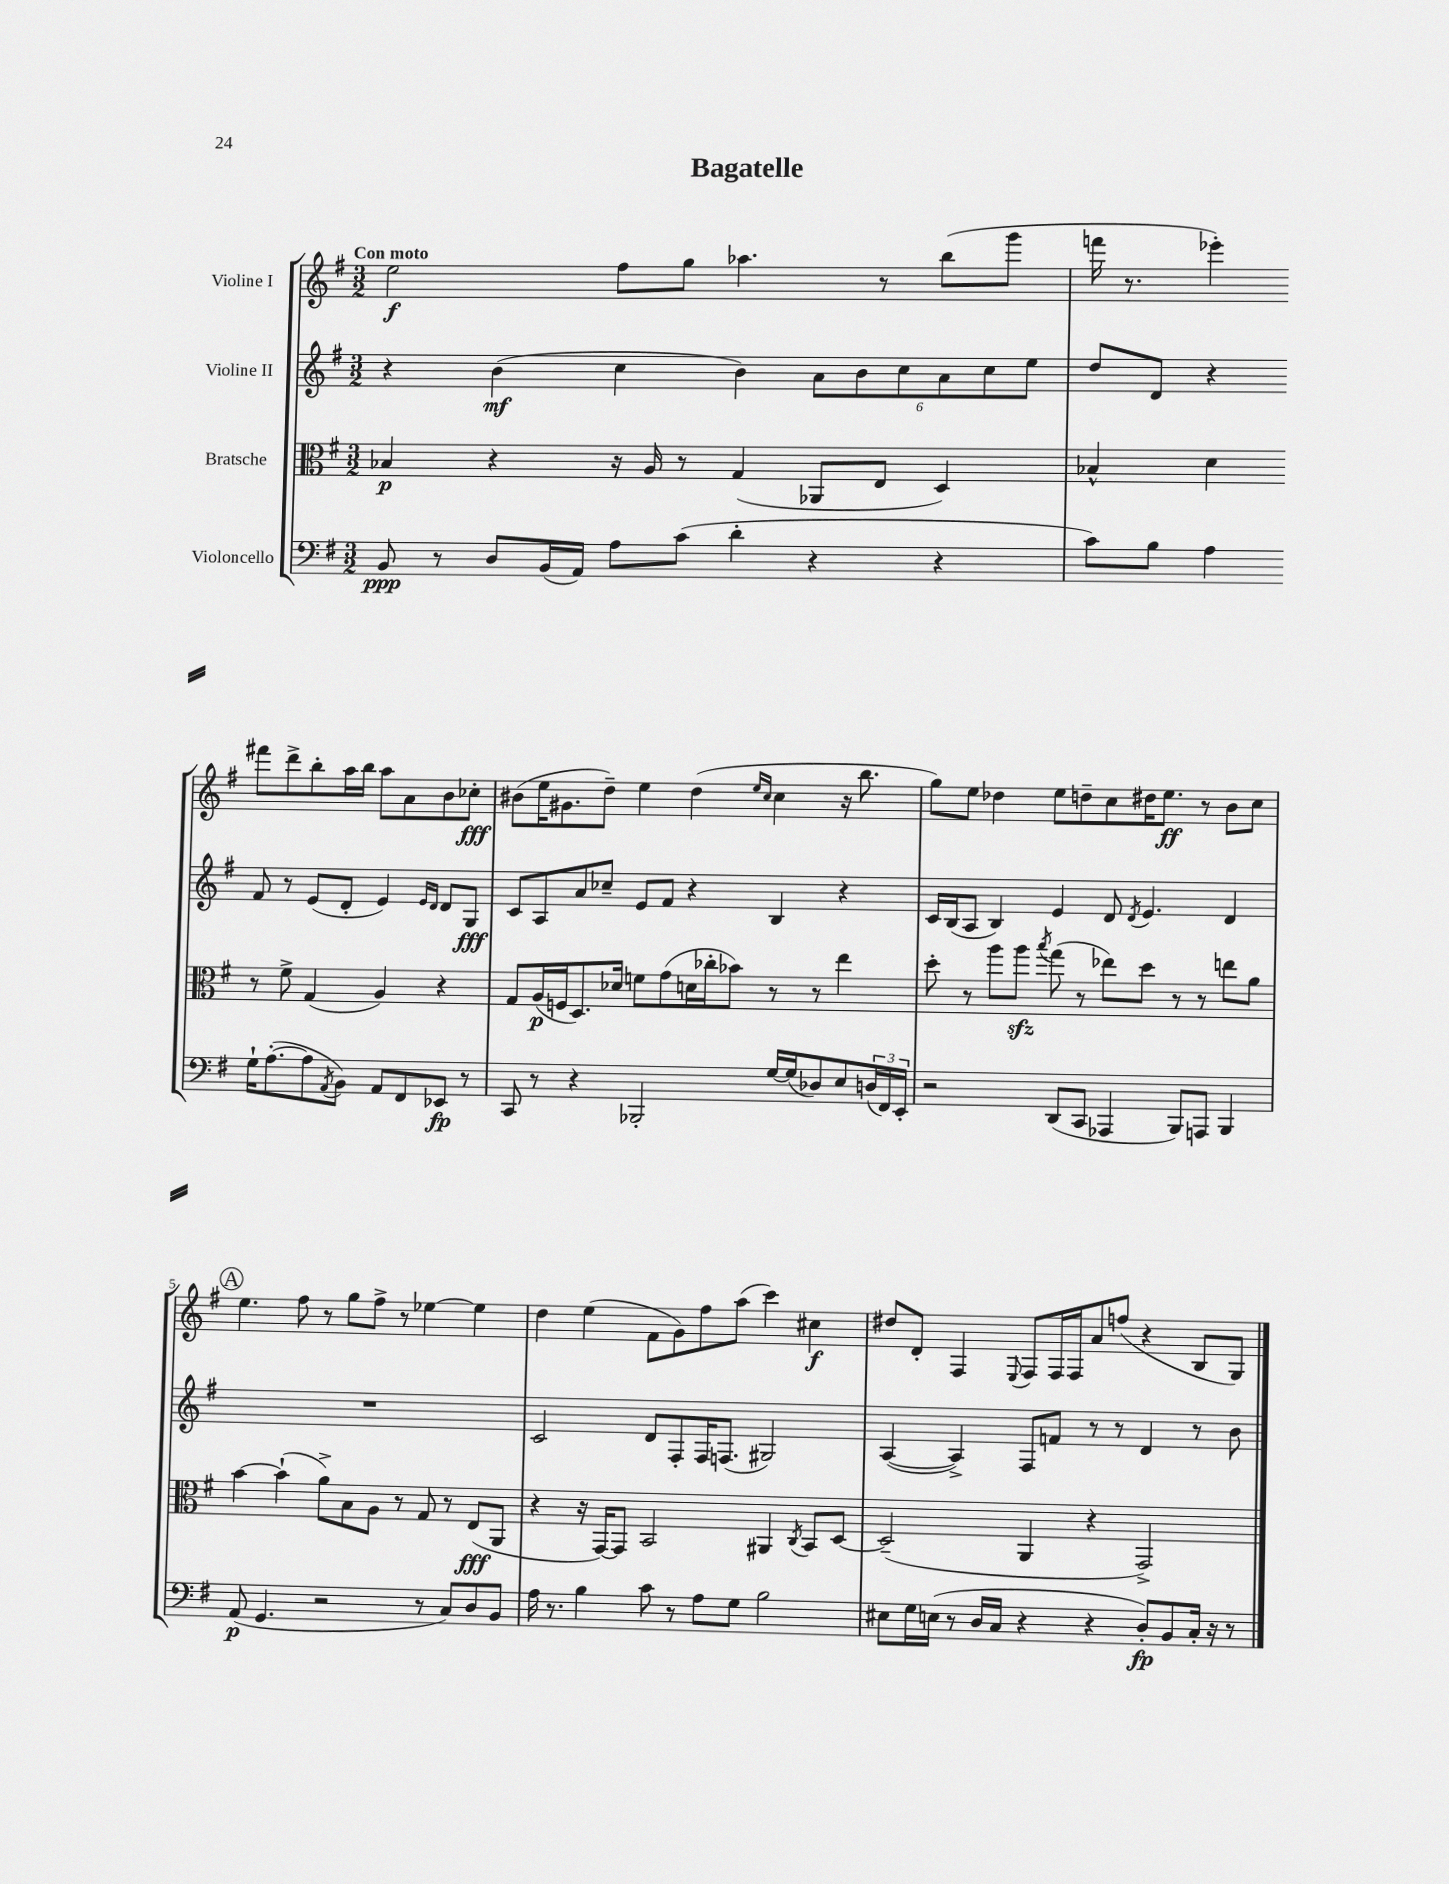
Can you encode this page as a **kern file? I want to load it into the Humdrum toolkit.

**kern	**kern	**kern	**kern
*staff4	*staff3	*staff2	*staff1
*clefF4	*clefC3	*clefG2	*clefG2
*k[f#]	*k[f#]	*k[f#]	*k[f#]
*M3/2	*M3/2	*M3/2	*M3/2
8BB	4B-	4r	2ee
8r	.	.	.
8D	4r	(4b	.
(16BB	.	.	.
16AA)	.	.	.
8A	16r	4cc	8ff#
.	16A	.	.
(8c	8r	.	8gg
4d'	(4G	4b)	4.aa-
4r	8AA-	12a	.
.	.	12b	.
.	8E	.	8r
.	.	12cc	.
4r	4D)	12a	(8bb
.	.	12cc	.
.	.	.	8ggg
.	.	12ee	.
=	=	=	=
8c)	4B-^^	8dd	16fff
.	.	.	8.r
8B	.	8d	.
4A	4d	4r	4eee-')
16G`	8r	8f#	8fff#
([8.A'	.	.	.
.	8f#^	8r	8ddd^
8A]	(4G	(8e	8bb'
8qAA	.	.	.
8BB)	.	8d'	16aa
.	.	.	16bb
8AA	4A)	4e)	8aa
8FF#	.	.	8a
.	.	16qqe	.
.	.	16qqd	.
8EE-	4r	8d	8b
8r	.	8G	8cc-'
=	=	=	=
8CC	8G	8c	(8b#
8r	(16A	8A	16ee
.	16F	.	8.g#
4r	8.D)	8a	.
.	.	8cc-~	8dd~)
.	16d-	.	.
2BBB-'	8f	8e	4ee
.	(8g	8f#	.
.	16d	4r	(4dd
.	16cc-'	.	.
.	8b-)	.	.
.	.	.	16qqee
.	.	.	16qqcc
[16G	8r	4B	4cc
(16G]	.	.	.
8D-)	8r	.	.
8E	4ee	4r	16r
.	.	.	8.bb
(24D	.	.	.
24FF#)	.	.	.
24EE'	.	.	.
=	=	=	=
2r	8dd'	16c	8gg)
.	.	(16B	.
.	8r	8A	8ee
.	8aa	4B)	4dd-
.	8aa	.	.
.	8qbb	.	.
(8DD	(8gg	4e	8ee
8CC	8r	.	8dd~
4AAA-	8ee-)	8d	8cc
.	.	8qd	.
.	8dd	4.e	16dd#
.	.	.	8.ee
8BBB)	8r	.	.
8AAA	8r	.	8r
4BBB	8ee	4d	8b
.	8a	.	8cc
=	=	=	=
(8AA	[4b	1.r	4.ee
4.GG	.	.	.
.	(4b`]	.	.
.	.	.	8ff#
2r	8a^)	.	8r
.	8B	.	8gg
.	8A	.	8ff#^
.	8r	.	8r
8r	8G	.	[4ee-
8C)	8r	.	.
8D	(8E	.	4ee-]
8BB	8AA	.	.
=	=	=	=
16A	4r	2c	4dd
8.r	.	.	.
4B	16r	.	(4ee
.	[16GG)	.	.
.	8GG]	.	.
8c	2BB	8d	8f#
8r	.	8F#'	8g)
8A	.	16F#	8ff#
.	.	(8.F	.
8G	.	.	(8aa
2B	4AA#	2G#)	4ccc)
.	8qC	.	.
.	8BB	.	4cc#
.	[8D	.	.
=	=	=	=
8E#	(2D~]	([4A	8dd#
16G	.	.	8d'
(16E	.	.	.
8r	.	4A^])	4F#
16D	.	.	.
16C	.	.	.
.	.	.	8qqE
4r	4AA	8F#	8F#
.	.	8f	16F#
.	.	.	16F#
4r	4r	8r	8a
.	.	8r	(8ff
8D')	2GG^)	4d	4r
8BB	.	.	.
16C'	.	8r	8B
16r	.	.	.
8r	.	8b	8G)
==	==	==	==
*-	*-	*-	*-
